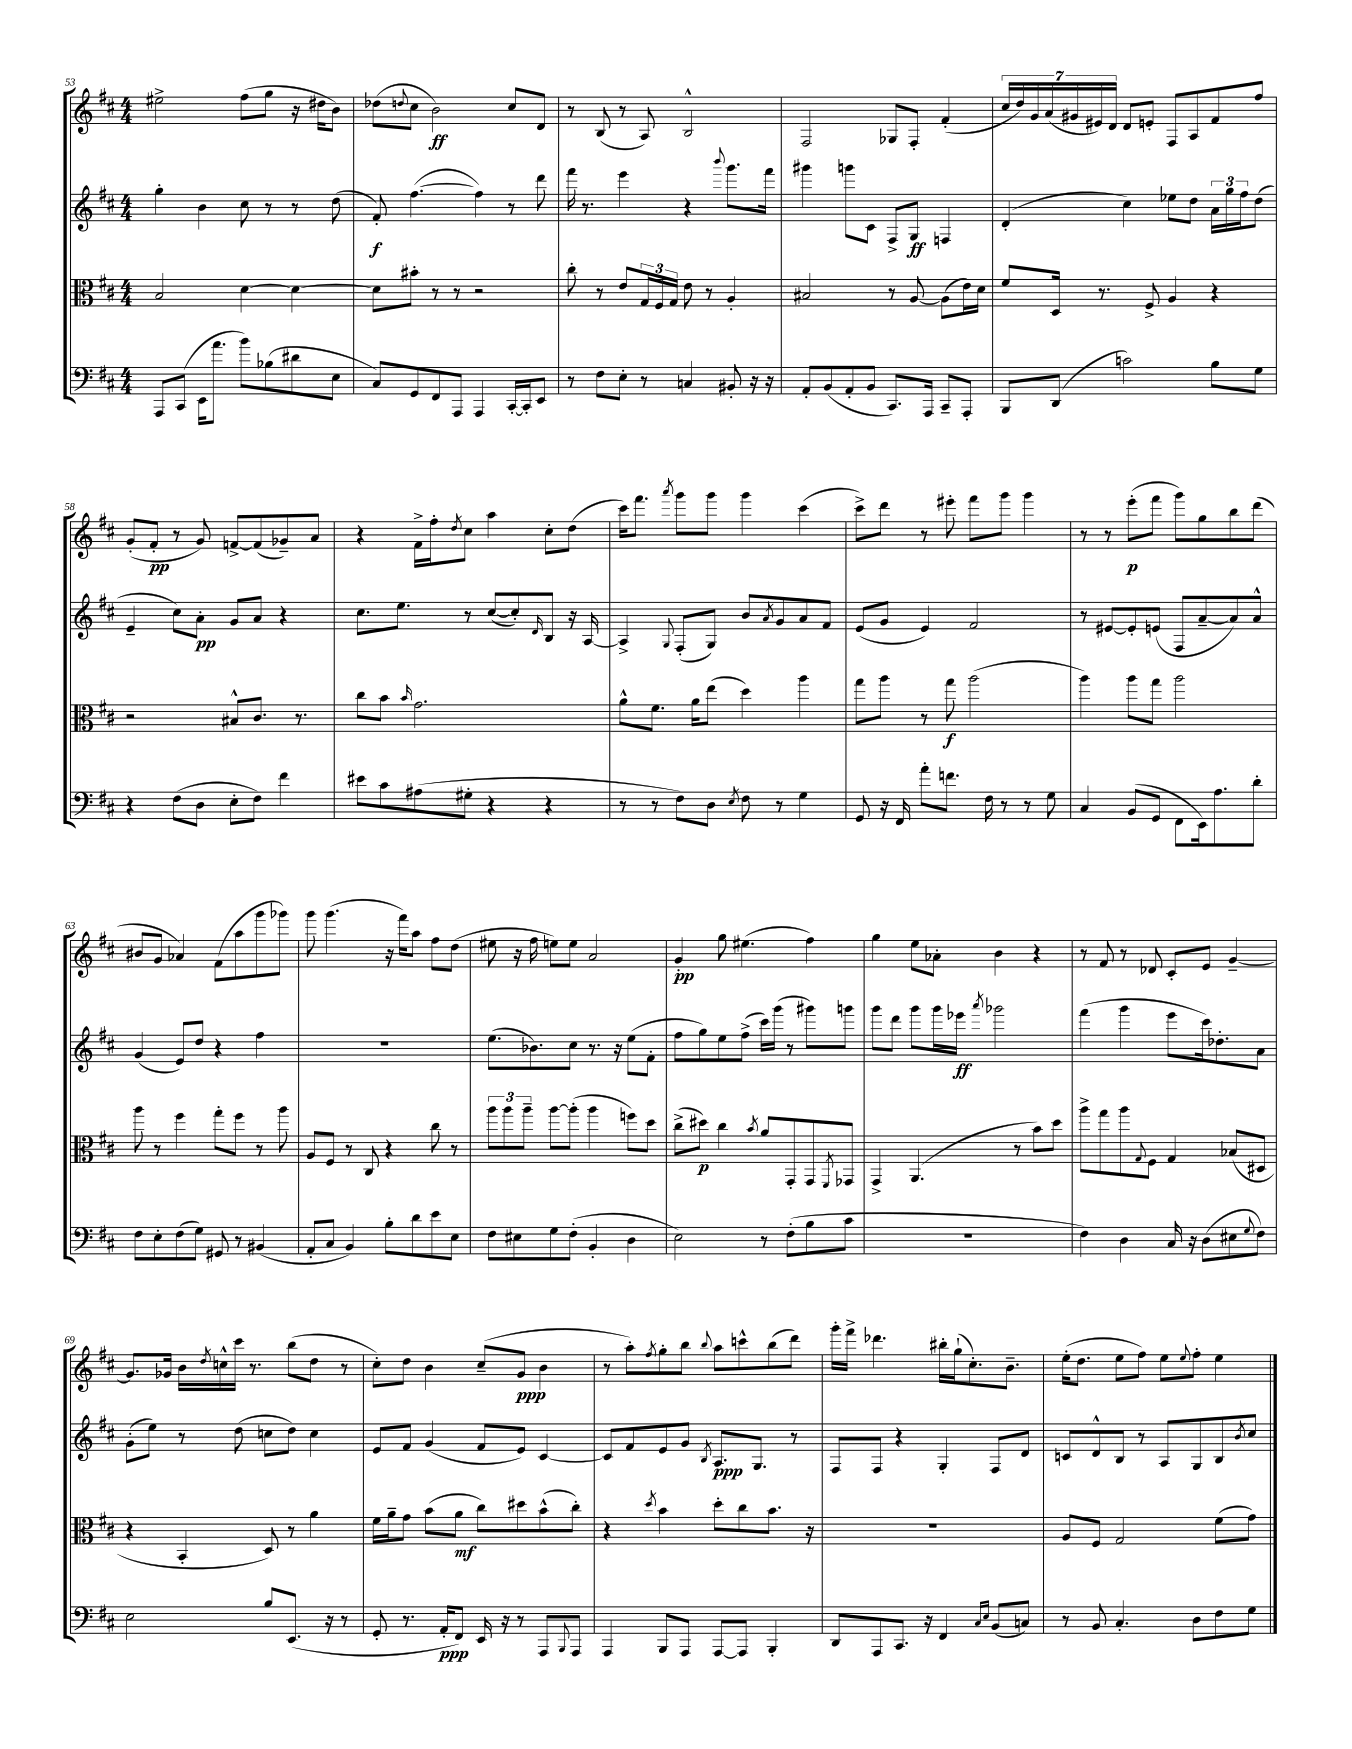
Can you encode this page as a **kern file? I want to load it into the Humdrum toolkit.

**kern	**kern	**kern	**kern
*staff4	*staff3	*staff2	*staff1
*clefF4	*clefC3	*clefG2	*clefG2
*k[f#c#]	*k[f#c#]	*k[f#c#]	*k[f#c#]
*M4/4	*M4/4	*M4/4	*M4/4
8AAA/L	2B/	4gg'\	2ee#^\
(8CC#/J	.	.	.
16EE\LK	.	4b\	.
8.a\J	.	.	.
8b\L)	[4d\	8cc#\	(8ff#\L
(8B-\	.	8r	8gg\J
8d#\	4d\_	8r	16r
.	.	.	16dd#\LK
8E\J	.	(8dd\	8b\J)
=	=	=	=
8C#/L)	8d\]L	8f#'/)	(8dd-\L
.	.	.	8qqdd/
8GG/	8b#'\J	([4.ff#\	8cc#\J
8FF#/	8r	.	2b\)
8AAA/J	8r	.	.
4AAA/	2r	4ff#\])	.
[16CC#'/LL	.	8r	8cc#/L
16CC#'/]J	.	.	.
8EE/J	.	8ddd\	8d/J
=	=	=	=
8r	8cc#'\	16fff#\	8r
.	.	8.r	.
8F#\L	8r	.	(8B/
8E'\J	8e/L	4eee\	8r
8r	24G/L	.	8A/)
.	24F#/	.	.
.	24G/JJ	.	.
4C/	8e\	4r	2B^^/
.	8r	.	.
.	.	8qqbbb/	.
8BB#'/	4A'/	8.ggg\L	.
16r	.	.	.
16r	.	16fff#\Jk	.
=	=	=	=
8AA'/L	2B#/	4ggg#\	2F#/
(8BB/	.	.	.
8AA'/	.	8ggg\L	.
8BB/J	.	8c#\J	.
8.CC#/L)	8r	8F#^/L	8G-/L
.	[8A/	8G/J	8F#'/J
16AAA/Jk	.	.	.
8CC#~/L	(8A\]L	4F/	(4f#'/
8AAA'/J	16e\L)	.	.
.	16d\JJ	.	.
=	=	=	=
8BBB/L	8f#/L	(4d'/	28cc#/LL
.	.	.	28dd/)
.	.	.	28g/
.	.	.	(28a/
(8DD/J	16D/Jk	.	.
.	.	.	28g#/
.	.	.	28e#/)
.	8.r	.	.
.	.	.	28d/JJ
2c\)	.	4cc#\)	8d/L
.	8F#^/	.	8e'/J
.	4A/	8ee-\L	8F#/L
.	.	8dd\J	8A/
8B\L	4r	24a\LL	8f#/
.	.	24gg\	.
.	.	24ff#\J	.
8G\J	.	(8dd\J	8ff#/J
=	=	=	=
4r	2r	4e~/	(8g'/L
.	.	.	8f#'/J
(8F#\L	.	8cc#\L)	8r
8D\J	.	8a'\J	8g/)
8E'\L	8B#^^/L	8g/L	[8f^/L
8F#\J)	8.c#/J	8a/J	(8f/]
4f#\	.	4r	8g-~/)
.	8.r	.	.
.	.	.	8a/J
=	=	=	=
8e#\L	8cc#\L	8.cc#\L	4r
8c#\	8b\J	.	.
.	.	8.ee\J	.
.	16qqb/	.	.
(8A#\	2.g\	.	16f#^\LL
.	.	.	16ff#'\J
.	.	.	8qdd/
8G#'\J	.	8r	8cc#\J
4r	.	([8cc#/L	4aa\
.	.	8cc#'/])	.
.	.	16qqd/	.
4r	.	8B/J	8cc#'\L
.	.	16r	(8dd\J
.	.	[16A/	.
=	=	=	=
8r	8a^^\L	4A^/]	16ccc#\LK)
.	.	.	8.fff#\J
8r	8.f#\J	.	.
.	.	8qqG/	8qaaa/
8F#\L)	.	(8F#'/L	8ggg\L
.	16a\LK	.	.
8D\J	(8ee\J	8G/J)	8ggg\J
8qE/	.	.	.
8F#\	4dd\)	8b/L	4ggg\
.	.	8qa/	.
8r	.	8g/	.
4G\	4aa\	8a/	(4ccc#\
.	.	8f#/J	.
=	=	=	=
8GG/	8gg\L	(8e/L	8ccc#^\L)
16r	8aa\J	8g/J	8ddd\J
16FF#/	.	.	.
8a'\L	8r	4e/)	8r
8.f\J	8gg\	.	8eee#'\
.	(2aa\	2f#/	8fff#\L
16F#\	.	.	.
8r	.	.	8ggg\J
8r	.	.	4ggg\
8G\	.	.	.
=	=	=	=
4C#/	4aa\)	8r	8r
.	.	[8e#/L	8r
(8BB/L	8aa\L	8e#'/]	(8eee'\L
8GG/J	8gg\J	(8e/J	8fff#\J
8FF#\L	2aa\	8F#/L	8ggg\L)
16EE\k)	.	[8a~/	8gg\
8.A\	.	.	.
.	.	8a/])	8bb\
8d'\J	.	8a^^/J	(8ddd\J
=	=	=	=
8F#\L	8aa\	(4g/	8b#/L
8E'\	8r	.	8g/J
(8F#\	4ff#\	8e/L)	4a-/)
8G\J)	.	8dd/J	.
8GG#/	8gg'\L	4r	(8f#\L
8r	8ff#\J	.	8aa\
(4BB#/	8r	4ff#\	8ggg\
.	8aa\	.	8ggg-\J)
=	=	=	=
8AA'/L	8A/L	1r	8ggg\
8C#/J	8F#/J	.	(4.ggg\
4BB/)	8r	.	.
.	8C#/	.	.
8B'\L	4r	.	16r
.	.	.	16fff#\LK)
8d\	.	.	8aa\J
8e\	8cc#\	.	8ff#\L
8E\J	8r	.	(8dd\J
=	=	=	=
8F#\L	12aa\L	(8.ee\L	8ee#\
.	12aa\	.	.
8E#\	.	.	16r
.	12aa~\J	.	.
.	.	8.b-\)	16ff#\
8G\	[8aa\L	.	8ee\L)
(8F#'\J	(8aa'\]J	8cc#\J	8ee\J
4BB'/	4aa\	8.r	2a/
.	.	16r	.
4D\	8ff\L)	(8ee\L	.
.	8dd\J	8f#'\J	.
=	=	=	=
2E\)	(8cc#^\L	8ff#\L	4g'/
.	8dd#\J)	8gg\)	.
.	4cc#\	8ee\	8gg\
.	.	(8ff#^\J	(4.ee#\
.	8qb/	.	.
8r	8a/L	16ccc#\LL)	.
.	.	(16ggg\JJ	.
(8F#'\L	8GG'/	8r	.
8B\	8GG/	8ggg#\L)	4ff#\)
.	8qFF#/	.	.
8c#\J	8GG-/J	8ggg\J	.
=	=	=	=
1r	4GG^/	8ggg\L	4gg\
.	.	8ddd\J	.
.	(4.AA/	8ggg\L	8ee\L
.	.	16ggg\L	8a-'\J
.	.	16eee-\JJ	.
.	.	8qaaa/	.
.	.	2ggg-\	4b\
.	8r	.	.
.	8b\L)	.	4r
.	8dd\J	.	.
=	=	=	=
4F#\)	8aa^\L	(4fff#\	8r
.	8gg\	.	8f#/
4D\	8aa\	4ggg\	8r
.	8qqG/	.	.
.	8F#\J	.	8d-/
16C#/	4G/	8eee\L	8c#'/L
16r	.	.	.
(8D\L	.	16ccc#\k)	8e/J
.	.	8.dd-'\	.
8E#\	(8B-/L	.	[4g~/
8qqG/	.	.	.
8F#\J)	8D#/J	8a\J	.
=	=	=	=
2E\	4r	(8g'\L	8.g/]L
.	.	8ee\J)	.
.	.	.	16g-/Jk
.	4BB'/	8r	16b\LL
.	.	.	8qdd/
.	.	.	16cc^^\
.	.	(8dd\	16ccc#\JJ
.	.	.	8.r
8B/L	8D/)	8cc\L	.
(8.EE/J	8r	8dd\J)	(8bb\L
.	4a\	4cc\	8dd\J
16r	.	.	.
8r	.	.	8r
=	=	=	=
8GG'/	16f#\LL	8e/L	8cc#'\L)
.	16a~\J	.	.
8.r	8g\J	8f#/J	8dd\J
.	(8b\L	(4g/	4b\
16AA'/LK	.	.	.
8FF#/J)	8a\J	.	.
16EE/	8cc#\L)	8f#/L	(8cc#~/L
16r	.	.	.
8r	8dd#\	8e/J)	8g/J
8AAA/L	(8b^^\	[4c#/	4b\
8qqBBB/	.	.	.
8AAA/J	8cc#'\J)	.	.
=	=	=	=
4AAA/	4r	8c#/]L	8r
.	.	8f#/	8aa'\L)
.	8qdd/	.	8qff#/
8BBB/L	4b\	8e/	8gg'\
8AAA/J	.	8g/J	8bb\J
.	.	8qB/	8qqbb/
[8AAA/L	8dd'\L	8.A/L	8aa\L
8AAA/]J	8cc#\	.	8ccc^^\
.	.	8.G/J	.
4BBB'/	8.b\J	.	(8bb\
.	.	8r	8ddd\J)
.	16r	.	.
=	=	=	=
8DD/L	1r	8F#/L	16ggg'\LL
.	.	.	16fff#^\JJ
8AAA/	.	8F#/J	4.ddd-\
8.CC#/J	.	4r	.
16r	.	.	.
4FF#/	.	4G'/	16bb#'\LL
.	.	.	(16gg`\J
.	.	.	8.cc#'\)
16qqC#/LL	.	.	.
16qqE/JJ	.	.	.
(8BB/L	.	8F#/L	.
.	.	.	8.b~\J
8C/J)	.	8d/J	.
=	=	=	=
8r	8A/L	8c/L	(16ee'\LK
.	.	.	8.dd\J
8BB/	8F#/J	8d^^/	.
4.C#'/	2G/	8B/J	8ee\L
.	.	8r	8ff#\J)
.	.	8A/L	8ee\L
.	.	.	8qqee/
8D\L	.	8G/	8ff#'\J
8F#\	(8f#\L	8B/	4ee\
.	.	8qb/	.
8G\J	8g\J)	8cc#/J	.
==	==	==	==
*-	*-	*-	*-
